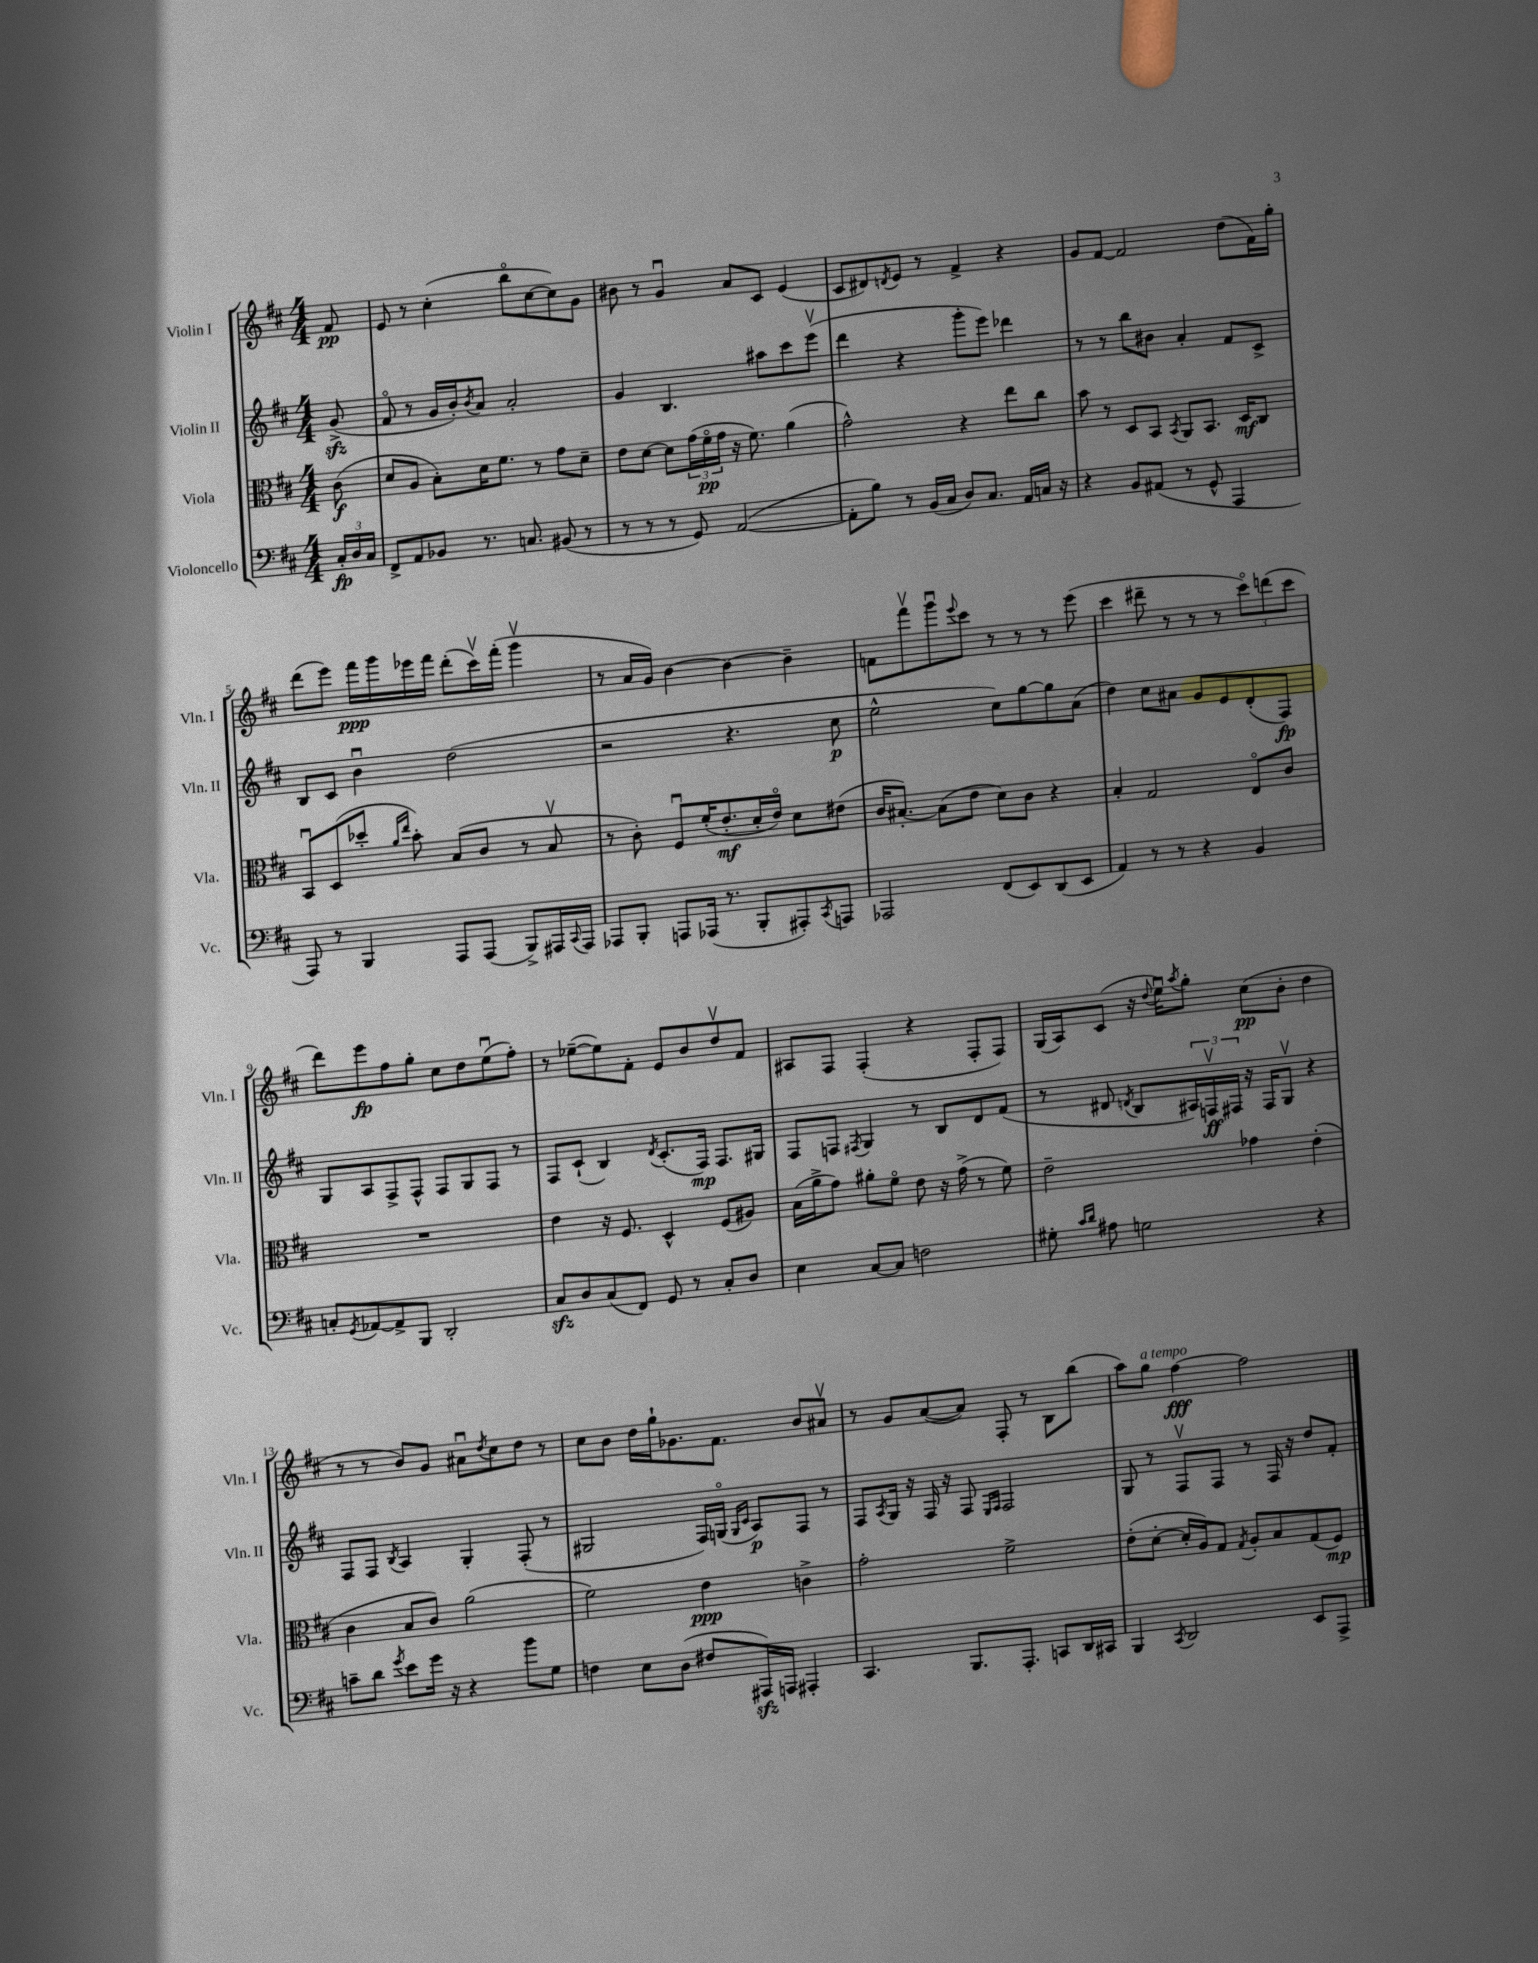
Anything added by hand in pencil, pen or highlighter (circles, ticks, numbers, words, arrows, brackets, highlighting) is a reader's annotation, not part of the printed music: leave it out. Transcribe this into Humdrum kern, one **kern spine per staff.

**kern	**dynam	**kern	**dynam	**kern	**dynam	**kern	**dynam
*part4	*part4	*part3	*part3	*part2	*part2	*part1	*part1
*staff4	*staff4	*staff3	*staff3	*staff2	*staff2	*staff1	*staff1
*I"Violoncello	*	*I"Viola	*	*I"Violin II	*	*I"Violin I	*
*I'Vc.	*	*I'Vla.	*	*I'Vln. II	*	*I'Vln. I	*
*clefF4	*	*clefC3	*	*clefG2	*	*clefG2	*
*k[f#c#]	*	*k[f#c#]	*	*k[f#c#]	*	*k[f#c#]	*
*M4/4	*	*M4/4	*	*M4/4	*	*M4/4	*
=	=	=	=	=	=	=	=
24C#'/LL	fp	(8c#\	f	(8gzz^/	.	8f#/	pp
24D/	.	.	.	.	.	.	.
24C#/JJ	.	.	.	.	.	.	.
=1	=1	=1	=1	=1	=1	=1	=1
8FF#^/L	.	8d/L	.	8f#/	.	8e/	.
8AA/	.	8A/J	.	8r	.	8r	.
8BB-X/J	.	8B'\L)	.	16g/LL	.	(4cc#'\	.
.	.	.	.	16b'/J)	.	.	.
.	.	.	.	8qb/	.	.	.
8.r	.	16d\K	.	8a/J	.	.	.
.	.	8.f#\J	.	.	.	.	.
.	.	.	.	2a'/	.	8bb\L	.
8.Cn/	.	.	.	.	.	.	.
.	.	8r	.	.	.	[8cc#\	.
(8BB#X/	.	8g\L	.	.	.	8cc#\])	.
8r	.	8d~\J	.	.	.	8g\J	.
=2	=2	=2	=2	=2	=2	=2	=2
8r	.	8e\L	.	4g/	.	8b#X\	.
8r	.	[8d\J	.	.	.	8r	.
8r	.	8d\L]	.	4.B/	.	4gu/	.
8GG/)	.	(24g\L	.	.	.	.	.
.	.	24f#\	pp	.	.	.	.
.	.	24g\JJ	.	.	.	.	.
([2AA/	.	16r	.	.	.	8a/L	.
.	.	8.f#\)	.	.	.	.	.
.	.	.	.	8aa#X\L	.	8c#/J	.
.	.	(4a\	.	8ccc#\	.	(4e/	.
.	.	.	.	(8eeev\J	.	.	.
=3	=3	=3	=3	=3	=3	=3	=3
8AA'\L]	.	2g^^\)	.	4ddd\	.	8c#/L	.
8B\J)	.	.	.	.	.	8d#X/)	.
.	.	.	.	.	.	8qdn/	.
8r	.	.	.	4r	.	8e/J	.
(16BB/LL	.	.	.	.	.	8r	.
16C#/JJ	.	.	.	.	.	.	.
8D/L)	.	4r	.	8ggg'\L	.	4f#^/	.
8.C#/J	.	.	.	8eee\J)	.	.	.
.	.	8ee\L	.	4ddd-X\	.	4r	.
16AA/LL	.	.	.	.	.	.	.
16Cn/JJ	.	8cc#\J	.	.	.	.	.
16r	.	.	.	.	.	.	.
=4	=4	=4	=4	=4	=4	=4	=4
4r	.	8b\	.	8r	.	8g/L	.
.	.	8r	.	8r	.	[8f#/J	.
8BB/L	.	8D/L	.	8bb\L	.	2f#/]	.
(8AA#X/J	.	8BB/J	.	8b#X\J	.	.	.
.	.	8qBB/	.	.	.	.	.
8r	.	8AA/L	.	4a'/	.	.	.
8GG^^/	.	8.BB/J	.	.	.	.	.
4AAA/	.	.	.	8f#/L	.	(8dd\L	.
.	.	16D/KL	mf	.	.	.	.
.	.	8C#/J	.	8c#^/J	.	16f#\L)	.
.	.	.	.	.	.	16gg'\JJ	.
!!LO:LB:g=z
=5	=5	=5	=5	=5	=5	=5	=5
8AAA/)	.	8BBu/L	.	8B/L	.	(8ddd\L	.
8r	.	(8D/	.	8c#/J	.	8eee\J)	.
4BBB/	.	8dd-X'/J	.	4bu\	.	16fff#\LL	ppp
.	.	.	.	.	.	16ggg\	.
.	.	16qqa/LL	.	.	.	.	.
.	.	16qqee/JJ	.	.	.	.	.
.	.	8b'\)	.	.	.	16eee-X\	.
.	.	.	.	.	.	16fff#\JJ	.
8AAA/L	.	(8B/L	.	(2dd\	.	(8ddd'\L	.
(8AAA/J	.	8c#/J	.	.	.	16ccc#v\L)	.
.	.	.	.	.	.	(16fff#'\JJ	.
8BBB^/L)	.	8r	.	.	.	4gggv\	.
16AAA#X/L	.	8Bv/	.	.	.	.	.
8qqCC#/	.	.	.	.	.	.	.
16AAA#/JJ	.	.	.	.	.	.	.
=6	=6	=6	=6	=6	=6	=6	=6
8AAA-X/L	.	8r	.	2r	.	8r	.
8BBB'/J	.	8c#'\)	.	.	.	16a/LL	.
.	.	.	.	.	.	16g/JJ)	.
8AAAn/L	.	8F#u/L	.	.	.	[4b\	.
(16AAA-X/Jk	.	(16f#'/K	.	.	.	.	.
8.r	.	8.e'/	mf	.	.	.	.
.	.	.	.	4.r	.	4b\_	.
8BBB'/L	.	16d'/L	.	.	.	.	.
.	.	16e/JJ)	.	.	.	.	.
8AAA#X'/)	.	8d\L	.	.	.	4b~\]	.
8qCC#/	.	.	.	.	.	.	.
8AAAn/J	.	(8e#X\J	.	8cc#\	p	.	.
=7	=7	=7	=7	=7	=7	=7	=7
2AAA-X/	.	16c#/KL	.	2ee^^\	.	8fn\L	.
.	.	[8.B#X'/J)	.	.	.	.	.
.	.	.	.	.	.	8fff#v\	.
.	.	(8B#\L]	.	.	.	8gggu\	.
.	.	.	.	.	.	8qqeee/	.
.	.	8e\J	.	.	.	8ccc#\J	.
(8FF#/L	.	8d\L)	.	8cc#\L)	.	8r	.
8EE/)	.	8c#\J	.	[8gg\	.	8r	.
(8DD/	.	4r	.	8gg\]	.	8r	.
8EE/J	.	.	.	(8a\J	.	(8eee\	.
=8	=8	=8	=8	=8	=8	=8	=8
4AA/)	.	4B'/	.	4dd\)	.	4ccc#\	.
8r	.	2G/	.	8cc#\L	.	8ddd#X~\	.
8r	.	.	.	8a#X\J	.	8r	.
4r	.	.	.	8g/L	.	8r	.
.	.	.	.	8e/	.	8r	.
4BB/	.	8E/L	.	(8d'/	.	12ccc#\L)	.
.	.	.	.	.	.	(12dddn\	.
.	.	8c#/J	.	8F#/J)	fp	.	.
.	.	.	.	.	.	12ccc#\J	.
!!LO:LB:g=z
=9	=9	=9	=9	=9	=9	=9	=9
8Cn'/L	.	1r	.	8G/L	.	8ddd\L)	.
8qGG/	.	.	.	.	.	.	.
[8AA-X/	.	.	.	8A/	.	8eee\	fp
8AA-^/]	.	.	.	8F#^/	.	8ff#\	.
8BBB/J	.	.	.	8F#^^/J	.	8gg'\J	.
2DD'/	.	.	.	8F#/L	.	8cc#\L	.
.	.	.	.	8G/	.	8dd\	.
.	.	.	.	8F#/J	.	(8eeu\	.
.	.	.	.	8r	.	8ff#'\J)	.
=10	=10	=10	=10	=10	=10	=10	=10
8C#zz/L	.	4e\	.	8F#/L	.	8r	.
8D/	.	.	.	(8c#`/J	.	([8ee-X~\L	.
(8C#/	.	16r	.	4B/)	.	8ee-\])	.
.	.	8.F#/	.	.	.	.	.
8FF#/J)	.	.	.	.	.	8f#'\J	.
.	.	.	.	8qd/	.	.	.
8GG/	.	4D^^/	.	(8.c#'/L	.	8e/L	.
8r	.	.	.	.	.	8b/	.
.	.	.	.	16F#/Jk)	mp	.	.
8C#'/L	.	(8F#/L	.	8.F#/L	.	8ddv/	.
8D/J	.	8A#X/J)	.	.	.	8f#/J	.
.	.	.	.	16G#X/Jk	.	.	.
=11	=11	=11	=11	=11	=11	=11	=11
4E\	.	(16B\LL	.	8F#/L	.	8A#X/L	.
.	.	16a^\J	.	.	.	.	.
.	.	8g\J)	.	8Fn/J	.	8F#/J	.
.	.	.	.	8qF#X/	.	.	.
[8C#/L	.	8a#X'\L	.	4G/	.	(4F#'/	.
8C#/J]	.	8f#\J	.	.	.	.	.
2Fn\	.	8e\	.	8r	.	4r	.
.	.	16r	.	8B/L	.	.	.
.	.	(16g^\	.	.	.	.	.
.	.	8r	.	8d/	.	8F#'/L	.
.	.	8f#\)	.	(8f#/J	.	8F#/J)	.
=12	=12	=12	=12	=12	=12	=12	=12
8G#X'\	.	2e~\	.	8r	.	(16G/LL	.
.	.	.	.	.	.	16A/J)	.
16qqc#/LL	.	.	.	.	.	.	.
16qqd/JJ	.	.	.	.	.	.	.
8A#X\	.	.	.	8d#X/	.	(8c#/J	.
.	.	.	.	8qdn/	.	.	.
2Gn\	.	.	.	8B/L	.	16r	.
.	.	.	.	.	.	8qqdd/	.
.	.	.	.	.	.	16eeu\KL)	.
.	.	.	.	.	.	8qaa/	.
.	.	.	.	24A#X/L)	.	8gg'\J	.
.	.	.	.	24Fnv/	ff	.	.
.	.	.	.	24F#X/JJ	.	.	.
.	.	4g-X\	.	16r	.	(8cc#\L	pp
.	.	.	.	16F#/KL	.	.	.
.	.	.	.	8Gv/J	.	8b'\J	.
4r	.	(4e'\	.	4r	.	4dd\	.
!!LO:LB:g=z
=13	=13	=13	=13	=13	=13	=13	=13
8cn~\L	.	4c#\	.	8F#/L	.	8r	.
8d\J	.	.	.	8F#/J	.	8r	.
8qg/	.	.	.	8qB/	.	.	.
8e\L	.	8B/L	.	4A/	.	8b/L)	.
16g\Jk	.	8c#/J)	.	.	.	8g/J	.
16r	.	.	.	.	.	.	.
4r	.	(2a\	.	4G'/	.	8a#Xu\L	.
.	.	.	.	.	.	8qdd/	.
.	.	.	.	.	.	8cc#\	.
8b\L	.	.	.	(8F#'/	.	8dd\J	.
8G\J	.	.	.	8r	.	8r	.
=14	=14	=14	=14	=14	=14	=14	=14
4Fn\	.	2f#\)	.	2G#X/	.	8cc#\L	.
.	.	.	.	.	.	8b\J	.
8E\L	.	.	.	.	.	16dd\LL	.
.	.	.	.	.	.	16gg`\J	.
(8D\J	.	.	.	.	.	8.g-X\	.
8F#X/L	.	4e\	ppp	16F#/LL)	.	.	.
.	.	.	.	(16Gn/JJ	.	8.f#\J	.
.	.	.	.	16qqG/LL	.	.	.
.	.	.	.	16qqc#/JJ	.	.	.
16AAA#Xzz/L)	.	.	.	8A/L)	p	.	.
16AAAn/JJ	.	.	.	.	.	.	.
4AAA#X'/	.	4cn^\	.	8F#/J	.	8b/L	.
.	.	.	.	8r	.	8a#Xv/J	.
=15	=15	=15	=15	=15	=15	=15	=15
4.CC#/	.	2g'\	.	8F#/L	.	8r	.
.	.	.	.	8qA/	.	.	.
.	.	.	.	16G/Jk	.	8g/L	.
.	.	.	.	16r	.	.	.
.	.	.	.	16F#/	.	([8a/	.
.	.	.	.	16r	.	.	.
8.BBB/L	.	.	.	8F#/	.	8a/J])	.
.	.	.	.	16qqE/LL	.	.	.
.	.	.	.	16qqF#/JJ	.	.	.
.	.	2f#^\	.	2F#/	.	8F#'/	.
8.AAA'/J	.	.	.	.	.	.	.
.	.	.	.	.	.	8r	.
8CCn/L	.	.	.	.	.	8B\L	.
16DD/L	.	.	.	.	.	(8bb\J	.
16CC#X/JJ	.	.	.	.	.	.	.
=16	=16	=16	=16	=16	=16	=16	=16
4BBB/	.	(8e'\L	.	8G/	.	8aa\L)	.
!	!	!	!	!	!	!LO:TX:a:i:t=a tempo	!
.	.	[8d'\J	.	8r	.	8gg\J	.
8qCC#/	.	.	.	.	.	.	.
2DD/	.	16d'/LL]	.	8F#v/L	.	[4ff#\	fff
.	.	16A/J)	.	.	.	.	.
.	.	8G/J	.	8F#/J	.	.	.
.	.	8qG/	.	.	.	.	.
.	.	8A'/L	.	8r	.	2ff#\]	.
.	.	8B/	.	16F#/	.	.	.
.	.	.	.	16r	.	.	.
8EE/L	.	(8G/	.	8dd/L	.	.	.
8AAA^/J	.	8F#/J)	mp	8f#'/J	.	.	.
==	==	==	==	==	==	==	==
*-	*-	*-	*-	*-	*-	*-	*-
